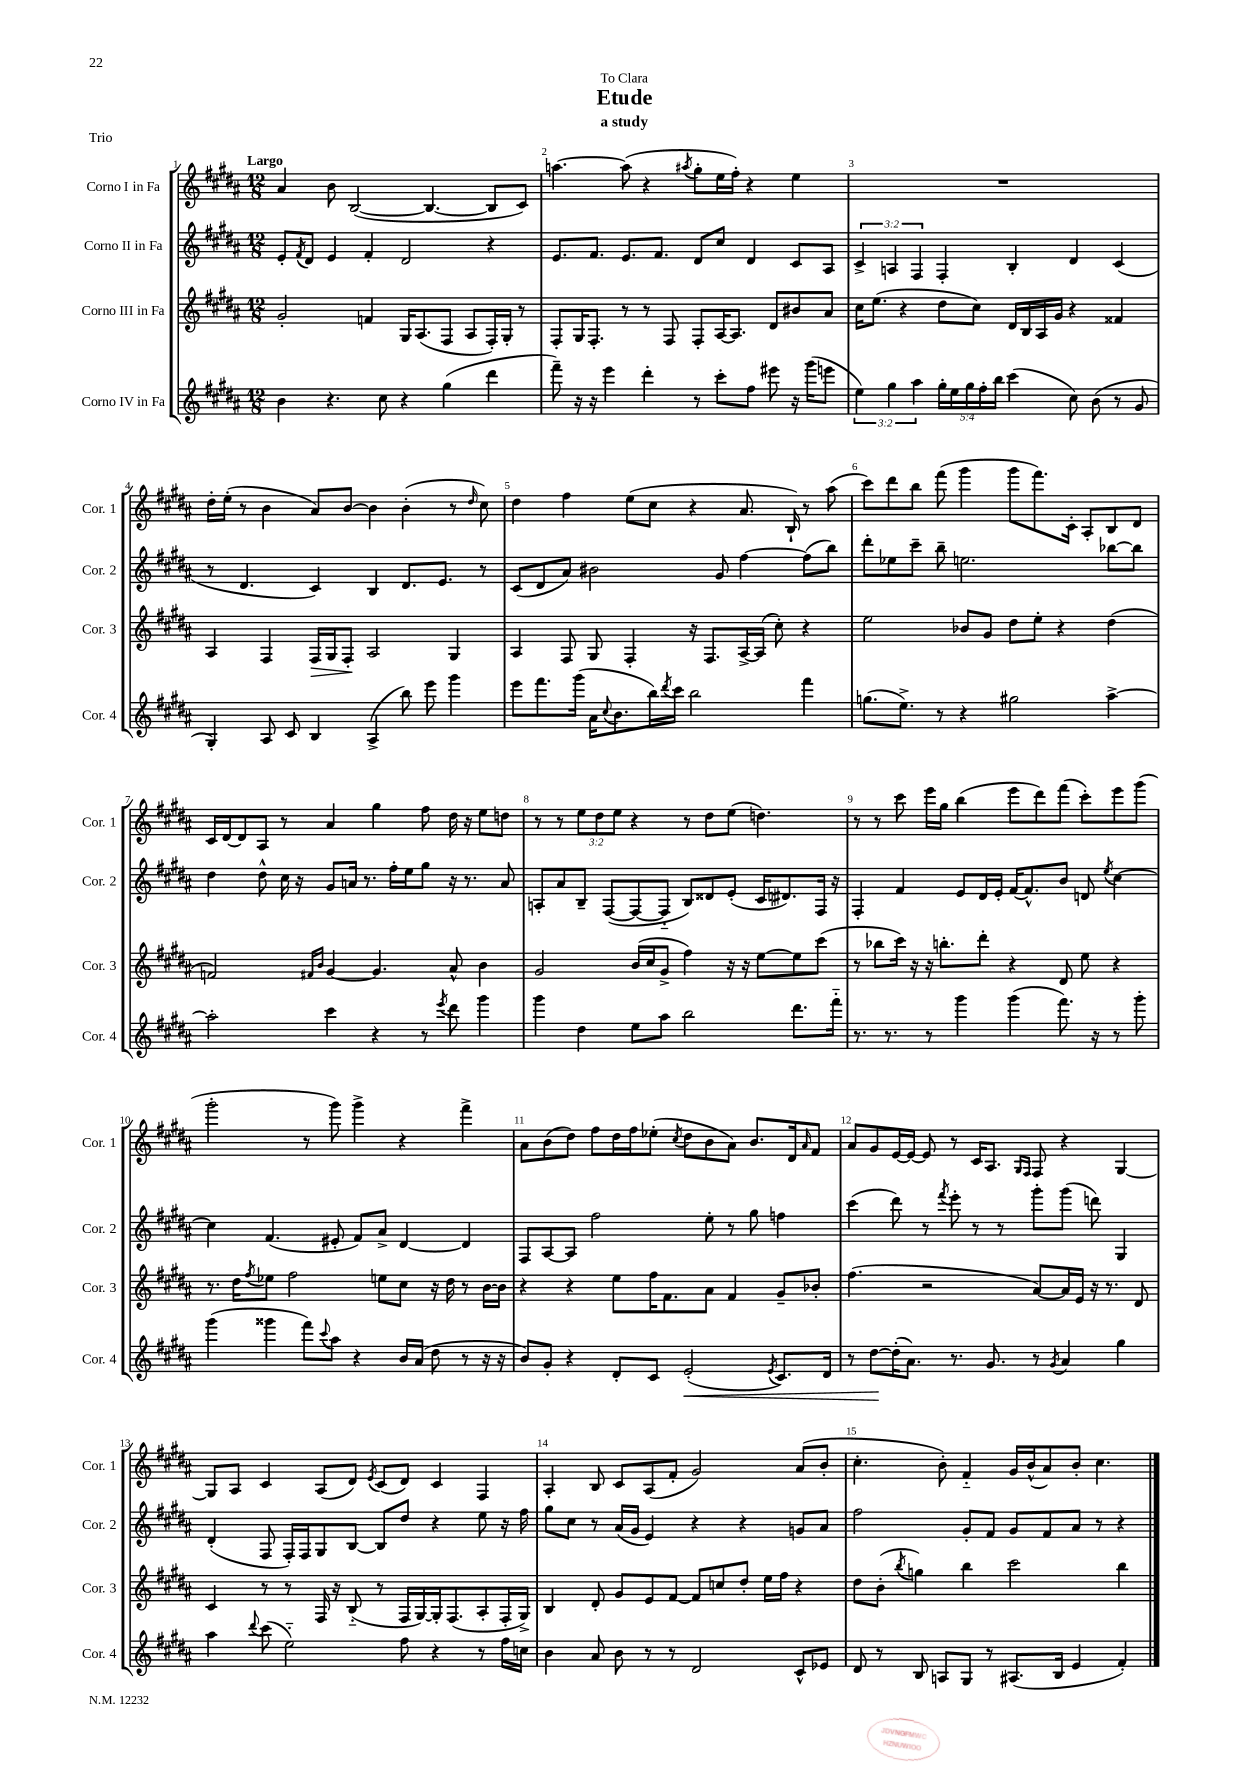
\header { title = "Etude" subtitle = "a study" dedication = "To Clara" piece = "Trio" }
<<
\new StaffGroup <<
\new Staff = "s0" \with { instrumentName = "Corno I in Fa" shortInstrumentName = "Cor. 1" } {
    \clef treble \key b \major \numericTimeSignature \time 12/8 \override Staff.TupletNumber.text = #tuplet-number::calc-fraction-text \tempo "Largo"
    ais'4 b'8 b2~( b4.~ b8 cis'8) |
    a''4.~ a''8( r4 \acciaccatura { ais''8 } gis''8-. e''16 fis''16-.) r4 e''4 |
    R1. |
    dis''16-. e''16-.( r8 b'4 ais'8) b'8~ b'4 b'4-.( r8 \grace { dis''16 } cis''8) |
    dis''4 fis''4 e''8( cis''8 r4 ais'8. b16-!) r8 ais''8( |
    cis'''8) dis'''8 b''8 fis'''8( gis'''4 gis'''8 fis'''8.) cis'16-. ais8-. b8 dis'8 |
    cis'16 dis'16~ dis'8 ais8 r8 ais'4 gis''4 fis''8 dis''16 r16 e''8 d''8 |
    r8 r8 \tuplet 3/2 { e''8 dis''8 e''8 } r4 r8 dis''8 e''8( d''4.) |
    r8 r8 cis'''8 e'''16 gis''16 b''4( e'''8 dis'''8) fis'''8( cis'''8-.) e'''8 gis'''8( |
    gis'''2-. r8 gis'''8) gis'''4-> r4 fis'''4-> |
    ais'8 b'8( dis''8) fis''8 dis''16 fis''16 ees''8-.( \acciaccatura { cis''8 } dis''8 b'8 ais'8) b'8. dis'16 \grace { ais'16 } fis'8 |
    ais'8 gis'8 e'16~ e'16~ e'8 r8 cis'16 ais8. \grace { gis16 fis16 } fis8 r4 gis4~ |
    gis8 ais8 cis'4 ais8( dis'8) \acciaccatura { e'8 } cis'8( dis'8) cis'4 fis4 |
    ais4-. b8 cis'8 ais8( fis'8-. gis'2) ais'8( b'8-. |
    cis''4.-. b'8-.) fis'4-_ gis'16 b'16-^( ais'8) b'8-. cis''4. \bar "|." |
}
\new Staff = "s1" \with { instrumentName = "Corno II in Fa" shortInstrumentName = "Cor. 2" } {
    \clef treble \key b \major \numericTimeSignature \time 12/8 \override Staff.TupletNumber.text = #tuplet-number::calc-fraction-text
    e'8-. \acciaccatura { fis'8 } dis'8 e'4 fis'4-. dis'2 r4 |
    e'8. fis'8. e'8. fis'8. dis'8 cis''8 dis'4 cis'8 ais8 |
    \tuplet 3/2 { cis'4-> a4 fis4 } fis4-. b4-. dis'4 cis'4( |
    r8 dis'4. cis'4) b4 dis'8. e'8. r8 |
    cis'8( dis'8 ais'8) bis'2 gis'8 fis''4~ fis''8( b''8) |
    dis'''8-. ees''8 cis'''8-- b''8-- e''2. bes''8~ bes''8 |
    dis''4 dis''8-^ cis''16 r16 gis'8 a'16 r8. fis''16-. e''16 gis''8 r16 r8. a'8 |
    a8-. ais'8 b8-- fis8~( fis8~ fis8-_ b8) disis'8 e'8-.( cis'16 dis'8.) fis16 r16 |
    fis4-. fis'4 e'8 dis'16 e'16-. fis'16~ fis'8.-^ b'8 d'8 \acciaccatura { e''8 } cis''4~ |
    cis''4 fis'4.( eis'8-. fis'8) ais'8-> dis'4~ dis'4 |
    fis8 ais8~ ais8 fis''2 e''8-. r8 gis''8 f''4 |
    cis'''4( dis'''8) r8 \acciaccatura { fis'''8 } e'''8-. r8 r8 gis'''8-. gis'''8( d'''8) gis4 |
    dis'4-.( fis8 fis16-.) fis16 gis8 b8~ b8 dis''8 r4 e''8 r16 fis''16 |
    gis''8 cis''8 r8 ais'16( gis'16 e'4) r4 r4 g'8 ais'8 |
    fis''2 gis'8-. fis'8 gis'8 fis'8 ais'8 r8 r4 \bar "|." |
}
\new Staff = "s2" \with { instrumentName = "Corno III in Fa" shortInstrumentName = "Cor. 3" } {
    \clef treble \key b \major \numericTimeSignature \time 12/8
    gis'2-. f'4 gis16 ais8.( fis8 ais8 fis16-.) gis16-. r8 |
    fis8-. gis16 fis8.-. r8 r8 fis8 fis8-. ais16~ ais8. dis'8 bis'8 ais'8 |
    cis''16 e''8.( r4 dis''8 cis''8) dis'16 b16 ais16 gis'16 r4 fisis'4 |
    ais4 fis4 fis16\> gis16 fis8-.\! ais2 gis4 |
    ais4 fis8 gis8 fis4-. r16 fis8. ais16~-> ais16( cis''8-.) r4 |
    e''2 bes'8 gis'8 dis''8 e''8-. r4 dis''4( |
    f'2) \grace { fis'16 b'16 } gis'4~ gis'4. ais'8-^ b'4 |
    gis'2 b'16( cis''16 gis'8-> fis''4) r16 r16 e''8~ e''8 cis'''8( |
    r8 bes''8 cis'''16) r16 r16 b''8.-. dis'''8-. r4 dis'8 e''8 r4 |
    r8. dis''16 \acciaccatura { fis''8 } ees''8 fis''2 e''8 cis''8 r16 dis''16 r8 b'16~ b'16 |
    r4 r4 e''8 fis''16 fis'8. ais'8 fis'4 gis'8-- bes'8-. |
    fis''4.( r2 ais'8~) ais'16 e'16 r16 r8. dis'8 |
    cis'4 r8 r8 fis16 r16 b8-_( r8 fis16 gis16~) gis16-. fis8.( ais8-. fis16-. gis16->) |
    b4 dis'8-. gis'8 e'8 fis'8~ fis'8 c''8 dis''8-. e''16 fis''16 r4 |
    dis''8 b'8-.( \acciaccatura { b''8 } g''4) b''4 cis'''2 b''4 \bar "|." |
}
\new Staff = "s3" \with { instrumentName = "Corno IV in Fa" shortInstrumentName = "Cor. 4" } {
    \clef treble \key b \major \numericTimeSignature \time 12/8 \override Staff.TupletNumber.text = #tuplet-number::calc-fraction-text
    b'4 r4. cis''8 r4 gis''4( dis'''4 |
    fis'''8--) r16 r16 e'''4 dis'''4-. r8 cis'''8-. fis''8 eis'''8 r16 gis'''16( e'''8 |
    \tuplet 3/2 { e''4) gis''4 ais''4 } \tuplet 5/4 { gis''16-. e''16 gis''16 fis''16-. b''16 } cis'''4( cis''8) b'8( r8 gis'8 |
    gis4-.) ais8 cis'8 b4 ais4->( b''8) e'''8 gis'''4 |
    e'''8 fis'''8. gis'''16( ais'16 \appoggiatura { cis''8 } b'8. b''16) \acciaccatura { dis'''8 } cis'''16 b''2 fis'''4 |
    g''8.( e''8.->) r8 r4 gis''2 ais''4~-> |
    ais''2-. cis'''4 r4 r8 \acciaccatura { e'''8 } dis'''8 gis'''4 |
    gis'''4 dis''4 e''8 ais''8 b''2 dis'''8. fis'''16-_ |
    r8. r8. r8 gis'''4 gis'''4( fis'''8.) r16 r8 gis'''8-. |
    gis'''4( gisis'''4 fis'''8) \appoggiatura { cis'''8 } ais''8 r4 b'16 ais'16( dis''8 r8 r16 r16 |
    b'8) gis'8-. r4 dis'8-. cis'8 e'2-.\<( \acciaccatura { e'8 } cis'8.) dis'16 |
    r8 dis''8~\! dis''16-.( ais'8.) r8. gis'8. r8 \acciaccatura { gis'8 } ais'4 gis''4 |
    ais''4 \appoggiatura { dis'''8 } cis'''8( e''2-_) fis''8 r4 r8 fis''16 c''16 |
    b'4 ais'8 b'8 r8 r8 dis'2 cis'8-^ ees'8 |
    dis'8 r8 b8 a8 gis8 r8 ais8.( b16 e'4 fis'4-.) \bar "|." |
}
>>
>>
\layout { \context { \Score \override BarNumber.break-visibility = ##(#f #t #t) barNumberVisibility = #all-bar-numbers-visible } }
